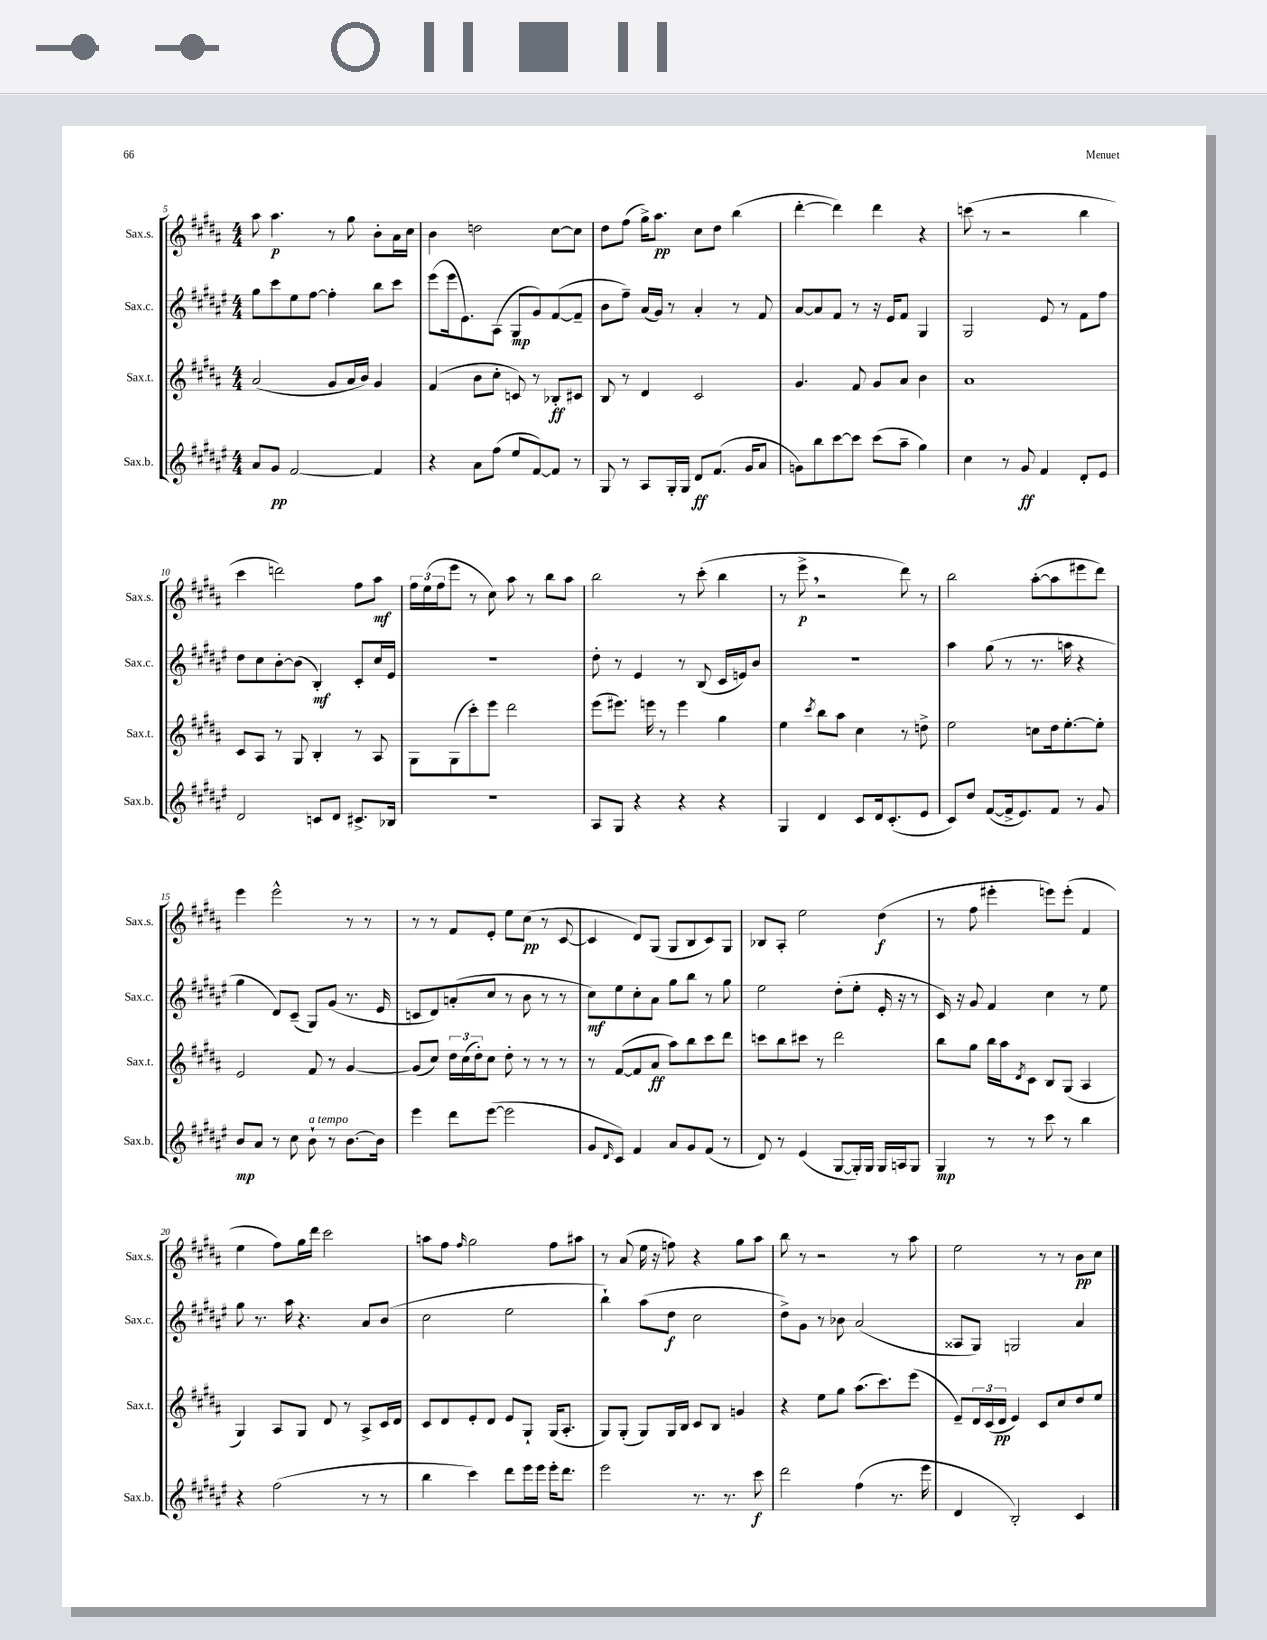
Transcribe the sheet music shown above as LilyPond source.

<<
\new StaffGroup <<
\new Staff = "s0" \with { instrumentName = "Sax.s." shortInstrumentName = "Sax.s." } {
    \clef treble \key b \major \numericTimeSignature \time 4/4
    ais''8 ais''4.\p r8 gis''8 b'8-. ais'16 cis''16 |
    b'4 d''2 cis''8~ cis''8 |
    dis''8 fis''8( gis''16->) ais''8.\pp cis''8 dis''8 b''4( |
    dis'''4~-. dis'''4) dis'''4 r4 |
    c'''8( r8 r2 b''4 |
    cis'''4 d'''2) fis''8 ais''8\mf |
    \tuplet 3/2 { fis''16 e''16( fis''16 } e'''8 r8 cis''8) ais''8 r8 b''8 ais''8 |
    b''2 r8 cis'''8-.( b''4 |
    r8 e'''8->\p \breathe r2 dis'''8) r8 |
    b''2 ais''8~-.( ais''8 eis'''8 dis'''8) |
    e'''4 e'''2-^ r8 r8 |
    r8 r8 fis'8 e'8-. e''8 cis''8\pp( r8 cis'8~ |
    cis'4 dis'8) gis8( gis8 b8 cis'8) gis8 |
    bes8 ais8-. e''2 dis''4\f( |
    r8 fis''8 eis'''4-. e'''8) e'''8-.( fis'4 |
    e''4 fis''8) gis''16 dis'''16 cis'''2 |
    a''8 fis''8 \grace { fis''16 } gis''2 fis''8 ais''8 |
    r8 ais'8( e''16 r16 f''8) r4 gis''8 ais''8 |
    b''8 r8 r2 r8 ais''8 |
    e''2 r8 r8 b'8\pp cis''8 \bar "|." |
}
\new Staff = "s1" \with { instrumentName = "Sax.c." shortInstrumentName = "Sax.c." } {
    \clef treble \key fis \major \numericTimeSignature \time 4/4
    gis''8 cis'''8 eis''8 fis''8~ fis''4-. b''8 cis'''8 |
    eis'''8( eis'''16 eis'8.) ais8( gis8\mp gis'8) fis'8~( fis'8-- |
    b'8 fis''8--) ais'16( gis'16) r8 ais'4-. r8 fis'8 |
    ais'8~ ais'8 fis'8 r8 r16 eis'16 fis'8 gis4 |
    gis2 eis'8 r8 fis'8 fis''8 |
    dis''8 cis''8 b'8~-. b'8( b4-.\mf) cis'8-. cis''16 eis'16 |
    R1 |
    dis''8-. r8 eis'4 r8 b8( cis'16 e'16) b'8 |
    R1 |
    ais''4 gis''8( r8 r8. a''16 r4 |
    gis''4 dis'8) cis'8--( gis8) gis'8( r8. eis'16 |
    c'8 dis'8) a'8-.( cis''8 r8 b'8 r8 r8 |
    cis''8\mf) eis''8 cis''8-. ais'8 gis''8 b''8 r8 gis''8 |
    eis''2 dis''8-.( eis''8-. eis'16-. r16 r8 |
    cis'16) r16 gis'8 fis'4 cis''4 r8 eis''8 |
    gis''8 r8. ais''16 r4. ais'8 b'8( |
    cis''2 eis''2 |
    b''4-!) ais''8( dis''8\f cis''2 |
    dis''8->) gis'8 r8 bes'8 ais'2( |
    aisis8 gis8) g2 ais'4 \bar "|." |
}
\new Staff = "s2" \with { instrumentName = "Sax.t." shortInstrumentName = "Sax.t." } {
    \clef treble \key b \major \numericTimeSignature \time 4/4
    ais'2( gis'8 ais'16 b'16) gis'4 |
    fis'4( b'8 cis''8-. c'8) r8 bes8-.\ff cis'8 |
    b8 r8 dis'4 cis'2 |
    gis'4. fis'8 gis'8 ais'8 b'4 |
    ais'1 |
    cis'8 ais8 r8 gis8 b4-. r8 ais8 |
    gis8 gis8( cis'''8-.) e'''8 dis'''2 |
    e'''8( eis'''8.) e'''16 r8 e'''4 gis''4 |
    e''4 \acciaccatura { cis'''8 } b''8 ais''8 cis''4 r8 d''8-> |
    e''2 c''8 dis''16 e''8.~-. e''8-. |
    e'2 fis'8 r8 gis'4~ |
    gis'8( cis''8) \tuplet 3/2 { dis''16 cis''16( dis''16-.) } cis''8 dis''8-. r8 r8 r8 |
    r8 fis'8~( fis'8 ais'8\ff ais''8) b''8 cis'''8 dis'''8 |
    c'''8 b''8 cis'''8 r8 dis'''2 |
    b''8 gis''8 b''16 ais''16 \acciaccatura { dis'8 } cis'8 b8 gis8( ais4 |
    gis4) ais8 gis8 dis'8 r8 ais8-> cis'16 dis'16 |
    cis'8 dis'8 e'8-. dis'8 e'8 gis8-! gis16( ais8.-. |
    gis8) gis8-.( gis8) gis16 b16 cis'8 b8 g'4 |
    r4 e''8 gis''8 ais''8.( cis'''8.) e'''8( |
    e'8--) \tuplet 3/2 { dis'16 cis'16( dis'16\pp } e'4) cis'8 cis''8 dis''8 e''8 \bar "|." |
}
\new Staff = "s3" \with { instrumentName = "Sax.b." shortInstrumentName = "Sax.b." } {
    \clef treble \key fis \major \numericTimeSignature \time 4/4
    ais'8 gis'8\pp fis'2~ fis'4 |
    r4 ais'8 fis''8( eis''8 fis'8~) fis'8 r8 |
    gis8 r8 ais8 gis16-. gis16 dis'8\ff fis'8.( gis'16 ais'8 |
    g'8) b''8 cis'''8~ cis'''8 cis'''8( ais''8-- gis''4) |
    cis''4 r8 gis'8\ff fis'4 dis'8-. eis'8 |
    dis'2 c'8 dis'8 cis'8.-> bes16 |
    r1 |
    ais8 gis8 r4 r4 r4 |
    gis4 dis'4 cis'8 dis'16 cis'8.-.( eis'8 |
    cis'8) dis''8 fis'8~( fis'16-> eis'8.) fis'8 r8 gis'8 |
    b'8\mp ais'8 r8 cis''8 b'8-!^\markup { \italic "a tempo" } r8 b'8.~ b'16 |
    eis'''4 dis'''8 eis'''8~( eis'''2 |
    gis'8 \grace { dis'16 } cis'8) fis'4 ais'8 gis'8 fis'8( r8 |
    dis'8) r8 eis'4( gis8~ gis16-.) gis16 gis16 a16 gis8 |
    gis4\mp r8 r8 cis'''8 r8 b''4 |
    r4 fis''2( r8 r8 |
    b''4 cis'''4) dis'''8 eis'''16 eis'''16 eis'''16-. dis'''8. |
    eis'''2 r8. r8. cis'''8\f |
    dis'''2 fis''4( r8. eis'''16 |
    dis'4 b2-.) cis'4 \bar "|." |
}
>>
>>
\layout { \context { \Score currentBarNumber = #5 } }
